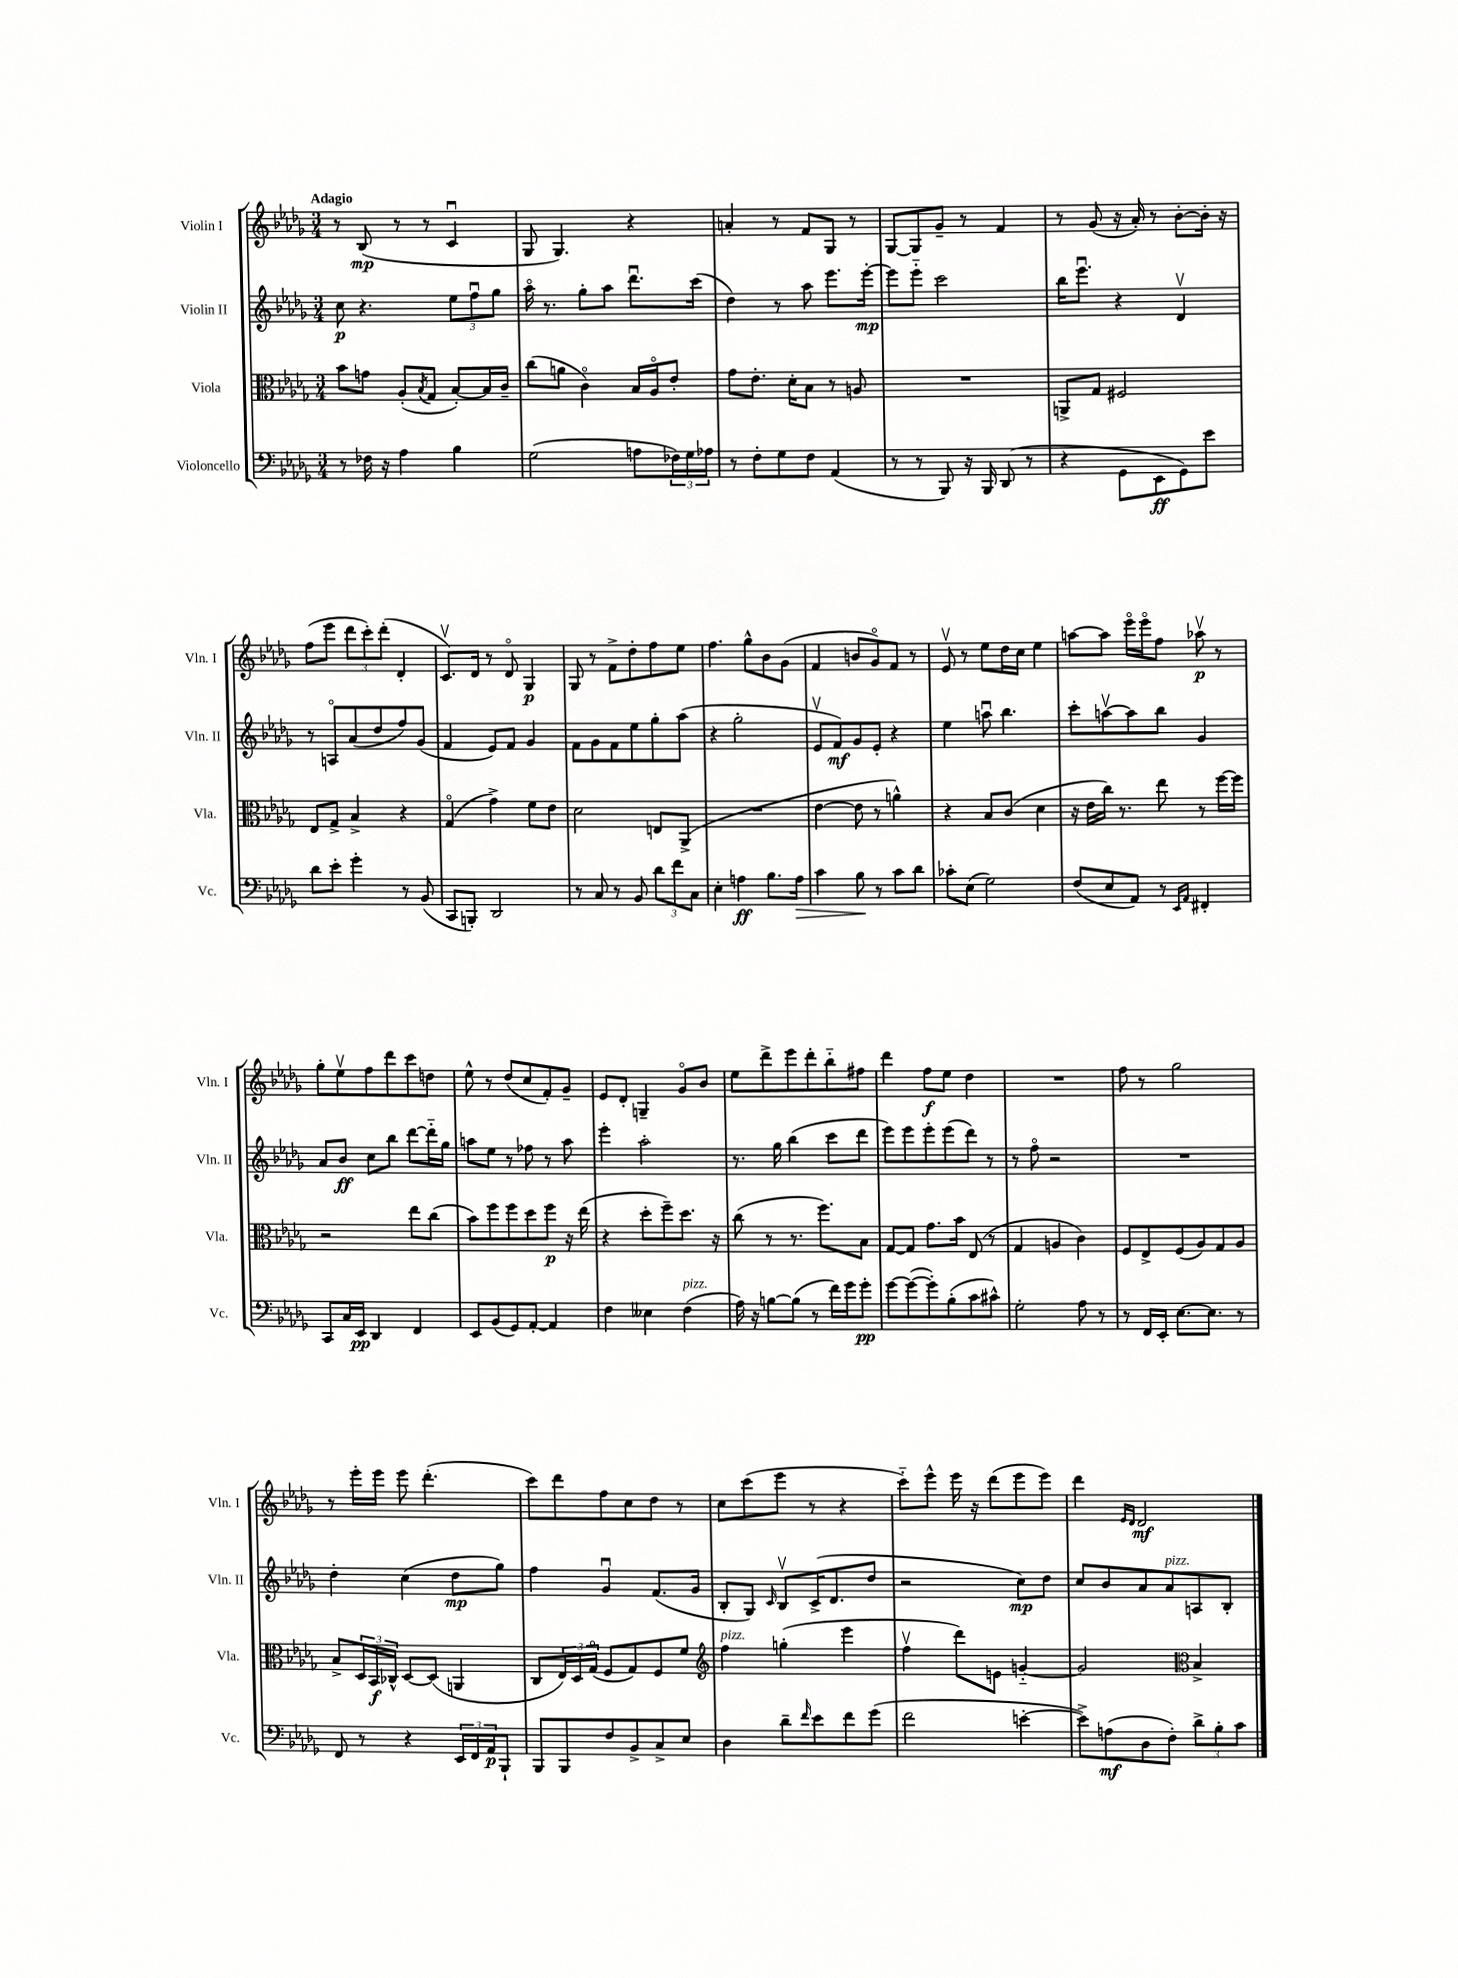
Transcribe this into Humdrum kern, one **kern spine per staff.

**kern	**kern	**kern	**kern
*staff4	*staff3	*staff2	*staff1
*clefF4	*clefC3	*clefG2	*clefG2
*k[b-e-a-d-g-]	*k[b-e-a-d-g-]	*k[b-e-a-d-g-]	*k[b-e-a-d-g-]
*M3/4	*M3/4	*M3/4	*M3/4
8r	8b-	8cc	8r
16F-	8g	4.r	(8B-
16r	.	.	.
4A-	(8A-'	.	8r
.	8qB-	.	.
.	8G-	.	8r
4B-	[8B-')	12ee-	4cu
.	.	12ffu	.
.	16B-]	.	.
.	.	12gg-	.
.	16c~	.	.
=	=	=	=
(2G-	(8cc	16aa-o	8G-
.	.	8.r	.
.	8a	.	4.G-)
.	4co)	8gg-'	.
.	.	8aa-	.
8A	16B-	8.ddd-u	4r
.	16A-o	.	.
24F-)	8e-'	.	.
24G-	.	.	.
.	.	(16ccc	.
24A-	.	.	.
=	=	=	=
8r	8g-	4dd-)	4a'
8F'	8.e-'	.	.
8G-	.	8r	8r
.	16d-'	.	.
8F	8B-	8aa-	8f
(4AA-	8r	8.eee-	8G-
.	8A	.	8r
.	.	[16eee-'	.
=	=	=	=
8r	2.r	8eee-]	[8G-
8r	.	8eee-'~	8G-]
8BBB-)	.	2ccc	8g-~
16r	.	.	8r
16BBB-	.	.	.
(8DD-	.	.	4f
8r	.	.	.
=	=	=	=
4r	8AA^	16bb-	8r
.	.	8.eee-u	.
.	8G-	.	(8g-
8GG-	2F#	4r	16r
.	.	.	16a-')
8EE-	.	.	8r
8GG-)	.	4d-v	[8b-'
8e-	.	.	16b-']
.	.	.	16r
=	=	=	=
8d-	8E-	8r	(8ff
8e-'	8G-^	8Ao	8eee-
4g-'	4B-^	(8a-	12ddd-
.	.	.	12ccc')
.	.	8dd-	.
.	.	.	(12ddd-'
8r	4r	8ff)	4d-'
(8BB-	.	(8g-	.
=	=	=	=
8CC	(4G-o	4f	8.cv)
8BBB')	.	.	.
.	.	.	16d-
2DD-	4g-^)	8e-)	8r
.	.	8f	8d-o
.	8f	4g-	4G-
.	8e-	.	.
=	=	=	=
8r	2d-	8f	8G-
8C	.	8g-	8r
8r	.	8f	8f^
8BB-	.	8ee-	8dd-'
12d-	8E	8gg-'	8ff
12f	.	.	.
.	(8AA-^	(8aa-	8ee-
12C	.	.	.
=	=	=	=
4E-'	2.r	4r	4.ff
4A	.	2gg-'	.
.	.	.	8gg-^^
8.B-	.	.	8b-
.	.	.	(8g-
16A	.	.	.
=	=	=	=
4c	[4e-	8e-v	4f
.	.	8f)	.
8B-	8e-]	8g-	8b
8r	8r	8e-'	8g-o)
8c	4a^^)	4r	8f
8d-	.	.	8r
=	=	=	=
8c-'	4r	4ee-	8e-v
(8E-	.	.	8r
2G-)	8B-	8aau	8ee-
.	(8c	4.bb-	16dd-
.	.	.	16cc
.	4d-	.	4ee-
=	=	=	=
(8F	16r	8ccc'	[8aa
.	16e-	.	.
8E-	16cc)	[8aav	8aa]
.	8.r	.	.
8AA-)	.	8aa]	16eee-o
.	.	.	16eee-o
8r	8ee-	8bb-	8ff
16qqEE-	.	.	.
16qqAA-	.	.	.
4FF#'	8r	4g-	8aa-v
.	[16ff	.	8r
.	16ff]	.	.
=	=	=	=
8CC	2r	8a-	8gg-'
16C	.	8b-	8ee-v
16EE-	.	.	.
4DD-	.	8cc	8ff
.	.	8bb-	8ddd-
4FF	8ee-	[8ddd-	8ccc
.	(8cc	16ddd-'~]	8dd
.	.	16gg-	.
=	=	=	=
8EE-	8b-)	8aa	8ee-^^
(8BB-	8ff	8ee-	8r
8GG-)	8ff	8r	(8dd-
[8AA-'	8dd-	8ff-	8cc
4AA-]	8ff	8r	8f')
.	16r	8aa	8g-~
.	(16ee-	.	.
=	=	=	=
4F	4r	4eee-'	8e-
.	.	.	8d-'
4E--	8dd-'	2aa-'	4G~
.	8ff~)	.	.
(4F	8.dd-	.	8g-o
.	.	.	8b-
.	16r	.	.
=	=	=	=
16A-)	(8cc	8.r	8ee-
16r	.	.	.
[8B	8r	.	8ddd-^
.	.	16gg-	.
(8B]	8.r	(4bb-	8eee-
8r	.	.	8ddd-'
.	8.ff)	.	.
16f)	.	8ccc	8bb-'~
16g-	.	.	.
8g-'	8B-	8ddd-	8ff#
=	=	=	=
[8g-	[8G-	8eee-)	4ddd-
(8g-_	8G-]	8eee-	.
8g-'])	8.g-	8eee-'	8ff
(8B-'	.	(8eee-	8ee-
.	16b-	.	.
8c	(8E-	8ddd-)	4dd-
8c#^^)	8r	8r	.
=	=	=	=
2G-'	4G-	8r	2.r
.	.	8ffo	.
.	4A	2r	.
8A-	4c)	.	.
8r	.	.	.
=	=	=	=
8r	8F	2.r	8ff
16FF	8E-^	.	8r
16EE-'	.	.	.
[8.E-	(8F	.	2gg-
.	8A-)	.	.
8.E-]	.	.	.
.	8G-	.	.
8r	8A-	.	.
=	=	=	=
8FF	8B-^	4dd-'	8r
8r	24D-	.	16eee-'
.	24BB-	.	.
.	.	.	16eee-
.	24C-^^	.	.
4r	[8D-	(4cc	8eee-
.	(8D-]	.	(4.ddd-'
24EE-	4AA	8dd-	.
24FF	.	.	.
24AA-	.	.	.
8BBB-`	.	8gg-)	.
=	=	=	=
8BBB-	8C	4ff	8ccc)
8BBB-	24E-)	.	8ddd-
.	24D-	.	.
.	(24G-o	.	.
8F	8F	4g-u	8ff
8BB-^	8G-)	.	8cc
8C^	8F	(8.f	8dd-
8E-	8f	.	8r
.	.	16g-	.
=	=	=	=
*	*clefG2	*	*
4D-	4ff	8B-'	8cc
.	.	8G-)	(8ccc
.	.	16qqc	.
8d-~	(4gg'	8B-v	8eee-
16qqf	.	.	.
8e-	.	(16c^	8r
.	.	8.d-	.
8f	4eee-	.	4r
(8g-	.	8dd-	.
=	=	=	=
2f	4ffv	2r	8ccc'~)
.	.	.	8eee-^^
.	8ddd-)	.	16eee-
.	.	.	16r
.	8e	.	(8ddd-
[4e'	[4g'~	8cc)	8eee-
.	.	8dd-	8eee-)
=	=	=	=
8e^])	2g]	8cc	4ddd-
(8A	.	8b-	.
.	.	.	16qqe-
.	.	.	16qqd-
8D-	.	8a-	2d-
8F')	.	8a-	.
*	*clefC3	*	*
12d-^	4B-^	8A	.
12B-'	.	.	.
.	.	8B-'	.
12c	.	.	.
==	==	==	==
*-	*-	*-	*-
